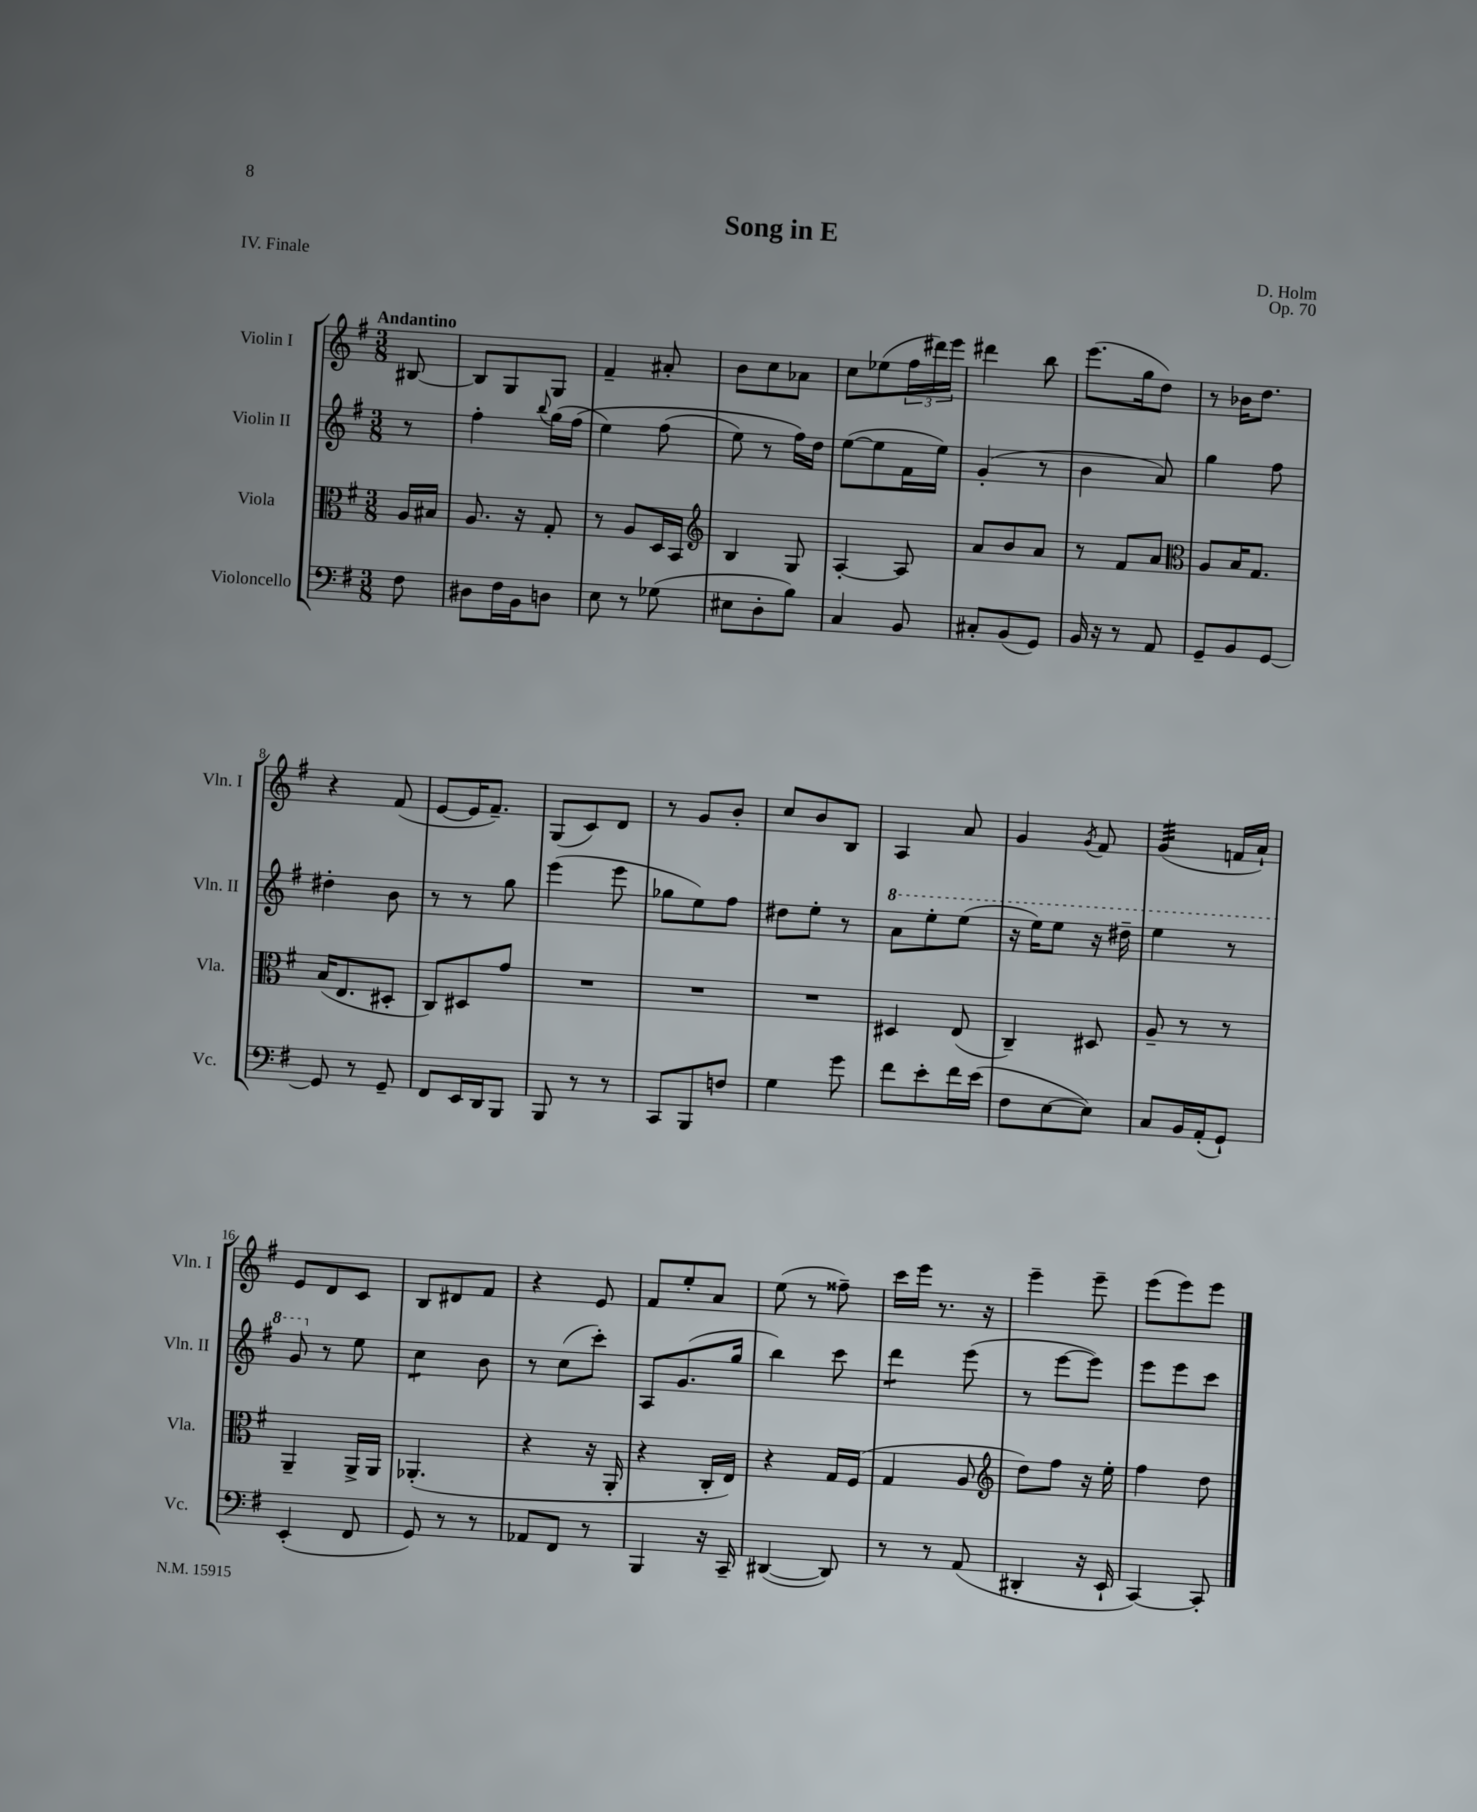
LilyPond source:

\header { title = "Song in E" composer = "D. Holm" opus = "Op. 70" piece = "IV. Finale" }
<<
\new StaffGroup <<
\new Staff = "s0" \with { instrumentName = "Violin I" shortInstrumentName = "Vln. I" } {
    \clef treble \key g \major \numericTimeSignature \time 3/8 \partial 8 \tempo "Andantino"
    bis8~ |
    bis8 g8 g8 |
    fis'4-- ais'8-. |
    b'8 c''8 aes'8 |
    c''8 ees''8( \tuplet 3/2 { fis''16 dis'''16) e'''16 } |
    dis'''4 b''8 |
    e'''8.( g''16 d''8) |
    r8 bes'16 d''8. |
    r4 fis'8( |
    e'8~ e'16 fis'8.--) |
    g8( c'8) d'8 |
    r8 g'8 b'8-. |
    c''8 b'8 b8 |
    a4 a'8 |
    g'4 \acciaccatura { g'8 } fis'8 |
    g'4:32( f'16 a'16-!) |
    e'8 d'8 c'8 |
    b8 dis'8 fis'8 |
    r4 e'8 |
    fis'8 e''8-. a'8 |
    e''8( r8 fisis''8--) |
    c'''16 e'''16 r8. r16 |
    e'''4-- e'''8-- |
    e'''8( e'''8) e'''8 \bar "|." |
}
\new Staff = "s1" \with { instrumentName = "Violin II" shortInstrumentName = "Vln. II" } {
    \clef treble \key g \major \numericTimeSignature \time 3/8 \partial 8
    r8 |
    fis''4-. \appoggiatura { b''8 } g''16( fis''16\( |
    e''4) fis''8( |
    e''8) r8 fis''16\) d''16 |
    e''8~( e''8 fis'16 e''16) |
    g'4-.( r8 |
    b'4 a'8) |
    g''4 fis''8 |
    dis''4-. b'8 |
    r8 r8 g''8 |
    e'''4( e'''8 |
    ges''8 e''8) fis''8 |
    dis''8 e''8-. r8 |
    \ottava #1 a''8 e'''8-. e'''8( |
    r16 e'''16) e'''8 r16 dis'''16-- |
    e'''4 r8 |
    g''8 \ottava #0 r8 e''8 |
    c''4:8 b'8 |
    r8 c''8( c'''8-.) |
    a8 g'8.( g''16 |
    b''4) c'''8 |
    d'''4:8 e'''8( |
    r8 e'''8~ e'''8) |
    e'''8 e'''8 c'''8 \bar "|." |
}
\new Staff = "s2" \with { instrumentName = "Viola" shortInstrumentName = "Vla." } {
    \clef alto \key g \major \numericTimeSignature \time 3/8 \partial 8
    a16 bis16 |
    a8. r16 g8-. |
    r8 a8 d16 b,16 |
    \clef treble b4 g8 |
    a4~-. a8 |
    a'8 b'8 a'8 |
    r8 fis'8 a'8 |
    \clef alto a8 b16 g8. |
    b16( e8. dis8-. |
    c8) dis8 g'8 |
    R4. |
    R4. |
    R4. |
    dis4 e8( |
    c4--) dis8 |
    a8-- r8 r8 |
    a,4-- a,16-> a,16 |
    aes,4.-.( |
    r4 r16 a,16-. |
    r4 c16-. e16) |
    r4 g16 fis16( |
    g4 a8 |
    \clef treble d''8) fis''8 r16 e''16-. |
    fis''4 d''8 \bar "|." |
}
\new Staff = "s3" \with { instrumentName = "Violoncello" shortInstrumentName = "Vc." } {
    \clef bass \key g \major \numericTimeSignature \time 3/8 \partial 8
    fis8 |
    dis8 fis16 b,16 d8 |
    e8 r8 ges8( |
    eis8 d8-. b8) |
    c4 b,8 |
    cis8-. b,8( g,8) |
    b,16 r16 r8 a,8 |
    g,8-- b,8 g,8~ |
    g,8 r8 g,8-- |
    fis,8 e,16 d,16 b,,8 |
    b,,8 r8 r8 |
    c,8 b,,8 f8 |
    g4 g'8 |
    fis'8 e'8-. fis'16 e'16( |
    fis8 e8~ e8) |
    c8 b,16 a,16-.( g,8-!) |
    e,4-.( fis,8 |
    g,8) r8 r8 |
    aes,8 fis,8 r8 |
    b,,4 r16 c,16-- |
    dis,4~( dis,8) |
    r8 r8 a,8( |
    dis,4-. r16 e,16-! |
    c,4~) c,8-. \bar "|." |
}
>>
>>
